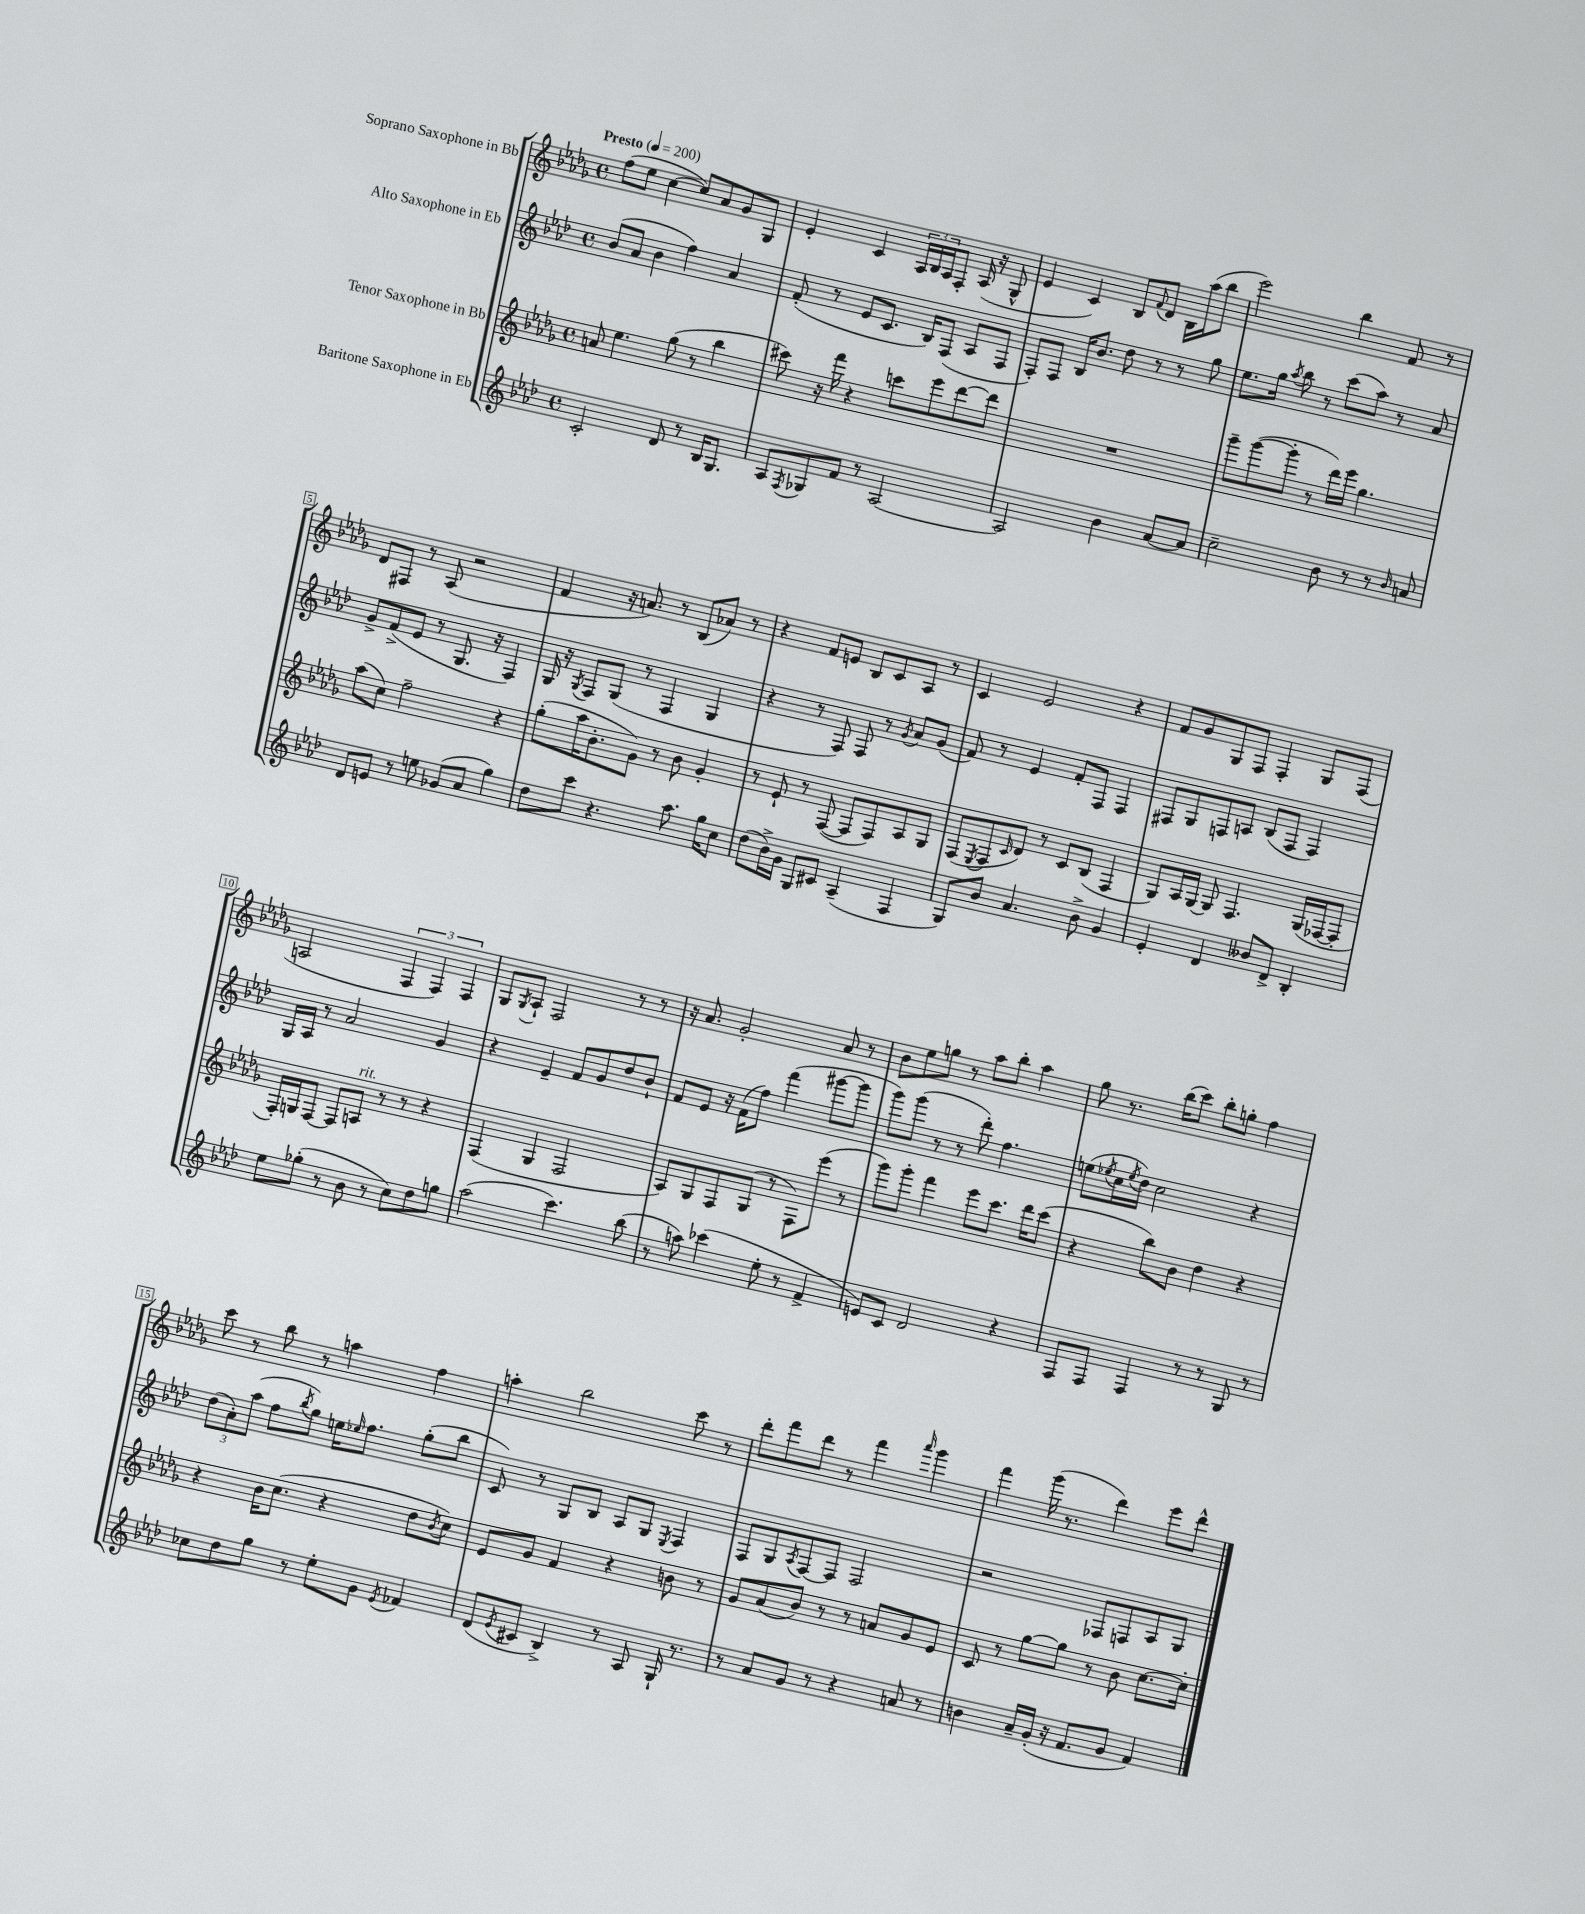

**kern	**kern	**kern	**kern
*part4	*part3	*part2	*part1
*staff4	*staff3	*staff2	*staff1
*I"Baritone Saxophone in Eb	*I"Tenor Saxophone in Bb	*I"Alto Saxophone in Eb	*I"Soprano Saxophone in Bb
*clefG2	*clefG2	*clefG2	*clefG2
*k[b-e-a-d-]	*k[b-e-a-d-g-]	*k[b-e-a-d-]	*k[b-e-a-d-g-]
*M4/4	*M4/4	*M4/4	*M4/4
*met(c)	*met(c)	*met(c)	*met(c)
*MM200	*MM200	*MM200	*MM200
=1	=1	=1	=1
!	!	!	!LO:TX:a:B:t=Presto
2c'/	8an/	(8b-/L	(8ff\L
.	4.ee-\	8a-/J	8ee-\J
.	.	4b-\	[4cc\
8d-/	(8gg-\	4ff\)	8cc/L])
8r	8r	.	8a-/
16B-/KL	4bb-\	4a-/	8g-/
8.G/J	.	.	.
.	.	.	8G-/J
=2	=2	=2	=2
8A-/L	8ccc#X\)	(8f'/	4e-'/
8qF/	.	.	.
8G-X/	16r	8r	.
.	16fff\	.	.
8f/J	4r	8e-/L	4c/
8r	.	8.c/J	.
[2A-/	8cccn\L	.	24A-/LL
.	.	.	24B-/
.	.	16B-/KL)	.
.	.	.	24A-/J
.	8eee-\	(8F/J	8F'/J
.	[8ddd-\	8A-/L	(16A-/
.	.	.	16r
.	8ddd-\J]	8F/J	8G-^^/
=3	=3	=3	=3
2A-/]	1r	8F'/L)	4e-/
.	.	8F/J	.
.	.	16B-/KL	4c/)
.	.	8.b-/J	.
4b-\	.	8dd-\	8B-/L
.	.	.	8qqf/
.	.	8r	8d-/J
[8a-/L	.	8r	16B-\LL
.	.	.	(16aa-\J
8a-/J]	.	8gg\	8bb-\J
=4	=4	=4	=4
2cc~\	8ggg-~\L	8.ee-\L	2eee-\)
.	([8ggg-\	.	.
.	.	16gg\Jk	.
.	.	8qaa-/	.
.	8ggg-'\J]	8bb-\	.
.	8r	8r	.
8b-\	16ddd-\LL)	(8ccc\L	4bb-\
.	16eee-\JJ	.	.
8r	4.gg-\	8aa-\J)	.
8r	.	8r	8f/
16qqb-/	.	.	.
8an/	.	8a-/	8r
!!LO:LB:g=z
=5	=5	=5	=5
8d-/L	(8aa-\L	8g^/L	8d-/L
8en/J	8cc\J)	(8f^/	8F#X/J
8r	2ff~\	8e-/J	8r
8een\	.	8r	(8A-/
(8g-X/L	.	8.G/	2r
8a-/J	.	.	.
.	.	16r	.
4gg\)	4r	4F/)	.
=6	=6	=6	=6
8dd-\L	(8gg-'\L	16G/	4f/
.	.	16r	.
.	.	8qG/	.
8ccc\J	16aa-\K	8F/L	.
.	8.b-'\	.	.
4.r	.	(8G/J	16r
.	.	.	8.an/)
.	8g-\J)	8r	.
.	8r	4F/	8r
8.aa-\	8b-\	.	(8B-/L
.	4g-'/	4G/	8a-X/J)
16gg\KL	.	.	.
8cc\J	.	.	8r
=7	=7	=7	=7
(8dd-\L	8r	4r	4r
16b-^\L)	8e-`/	.	.
16g\JJ	.	.	.
8G/L	8r	8r	8f/L
8c#X/J	([8F/	8F/)	8en/J
(4A-~/	8F/L]	8F/	8B-/L
.	8F/)	8r	8c/
.	.	8qg/	.
4F/	8A-/	8a-/L	8A-/J
.	8G-/J	(8g/J	8r
=8	=8	=8	=8
8G/L)	(8F/L	8f/)	4c/
.	8qE-/	.	.
8b-/J	8F/	8r	.
.	16qqc/	.	.
4.a-/	8d-/J)	4e-/	2e-/
.	8r	.	.
.	8c/L	8f'/L	.
8b-^\	(8B-/J	8F/J	.
4g/	4F/	4F/	4r
=9	=9	=9	=9
4e-'/	8G-/L)	8F#X/L	8f/L
.	16A-/L	8G/	8g-/
.	[16G-/JJ	.	.
4d-/	8G-/]	8Fn/	8G-/
.	4.F/	8An/J	8F/J
8b--X/L	.	(8B-/L	4F'/
8d-^/J	.	8F/J	.
4B-'/	(16G-/LL	4F/)	8G-/L
.	[16F-X/J	.	.
.	8F-'/J]	.	(8F/J
!!LO:LB:g=z
=10	=10	=10	=10
8ee-\L	16F'/LL)	16G/LL	2An/
.	16Gn/J	16A-/JJ	.
(8gg-X'\J	[8F/J	8r	.
8r	8F/L]	2a-/	.
!	!LO:TX:a:i:t=rit.	!	!
8b-\	8An/J	.	.
8r	8r	.	6F/
8cc\L)	8r	.	.
.	.	.	6F/)
8dd-\	4r	4g/	.
.	.	.	6F/
8ggn\J	.	.	.
=11	=11	=11	=11
(2aa-\	(4F/	4r	8G-/L
.	.	.	8qG-/
.	.	.	8A-`/J
.	4G-/	4e-~/	2F/
4.ccc\)	2F/	8f/L	.
.	.	8g/	.
.	.	8dd-/	8r
(8bb-\	.	8b-`/J	8r
=12	=12	=12	=12
8r	8A-/L)	8f/L	16r
.	.	.	8.a-/
8aan\)	8G-/	8e-/J	.
(4ccc-X\	8F/	16r	2g-'/
.	.	(16f\KL	.
.	(8G-/J	8ff\J)	.
8ee-'\	8r	(4fff\	.
8r	8F\L)	.	.
4f^/	(8eee-\J	[8ggg#X\L	8a-/
.	8r	8ggg#\J]	8r
=13	=13	=13	=13
8en/L)	8ggg-\L)	8ggg\L)	8b-\L
8c/J	8ggg-'\J	(8ggg\J	8ee-\
2d-/	4fff\	8r	8ggn\J
.	.	8r	8r
.	8eee-\L	8ddd-'\)	8aa-\L
.	8.ccc\J	4.ff\	8bb-'\J
4r	.	.	4aa-\
.	16ddd-\KL	.	.
.	(8ccc\J	.	.
=14	=14	=14	=14
8F/L	4r	(8een\L	8gg-\
.	.	8qee-X/	.
8F/J	.	16cc\L	8.r
.	.	8qee-/	.
.	.	16dd-\JJ)	.
4F/	8bb-\L)	2cc\	.
.	.	.	(16bb-\KL
.	8b-\J	.	8ccc\J)
8r	4dd-\	.	8bb-'\L
8r	.	.	8ggn'\J
8G/	4r	4r	4ff\
8r	.	.	.
!!LO:LB:g=z
=15	=15	=15	=15
8cc-X\L	4r	(12dd-\L	8ccc\
.	.	12a-'\)	.
8dd-\	.	.	8r
.	.	(12aa-\J	.
8gg\J	16b-\KL	8ff\L	8bb-\
.	(8.cc\J	.	.
.	.	8qbb-/	.
8r	.	8gg\J)	8r
8ee-'\L	4r	16een\KL	4aan\
.	.	16qqee-X/	.
.	.	8.ff\J	.
8g\J	.	.	.
8qe-/	.	.	.
4f-X/	8dd-\L	(8gg'\L	4ff\
.	8qb-/	.	.
.	8cc\J)	8bb-\J	.
=16	=16	=16	=16
(8d-/L	8e-/L	8c/)	4aan'\
8qe-/	.	.	.
8c#X/J	8g-/J	8r	.
4B-^/)	4f/	8G/L	2bb-\
.	.	8B-/J	.
8r	4r	8A-/L	.
8A-/	.	8G/J	.
.	.	8qE-/	.
16G`/	8bn\	4F/	8ccc\
8.r	.	.	.
.	8r	.	8r
=17	=17	=17	=17
8r	8g-/L	8F/L	8ddd-'\L
8a-/L	(8a-/	8G/	8fff\
.	.	8qA-/	.
8g/J	8b-/J)	[8F/	8ddd-\J
8r	8r	8F/J]	8r
4r	8r	2F/	4fff\
.	8an/L	.	.
.	.	.	16qqaaa-/
8an/	8g-/	.	4ggg-\
8r	8e-/J	.	.
=18	=18	=18	=18
4bn\	8c/	2r	4fff\
.	8r	.	.
16a-~/LL	[8gg-\L	.	(16ggg-\
(16g'/JJ	.	.	8.r
16r	8gg-\J]	.	.
8.f/L	.	.	.
.	8r	8F-X/L	4ddd-\)
8g/J	8b-\	8Fn/	.
4f/)	[8.cc\L	8A-/	8eee-\L
.	.	8G/J	8ddd-^^\J
.	16cc'\Jk]	.	.
==	==	==	==
*-	*-	*-	*-
